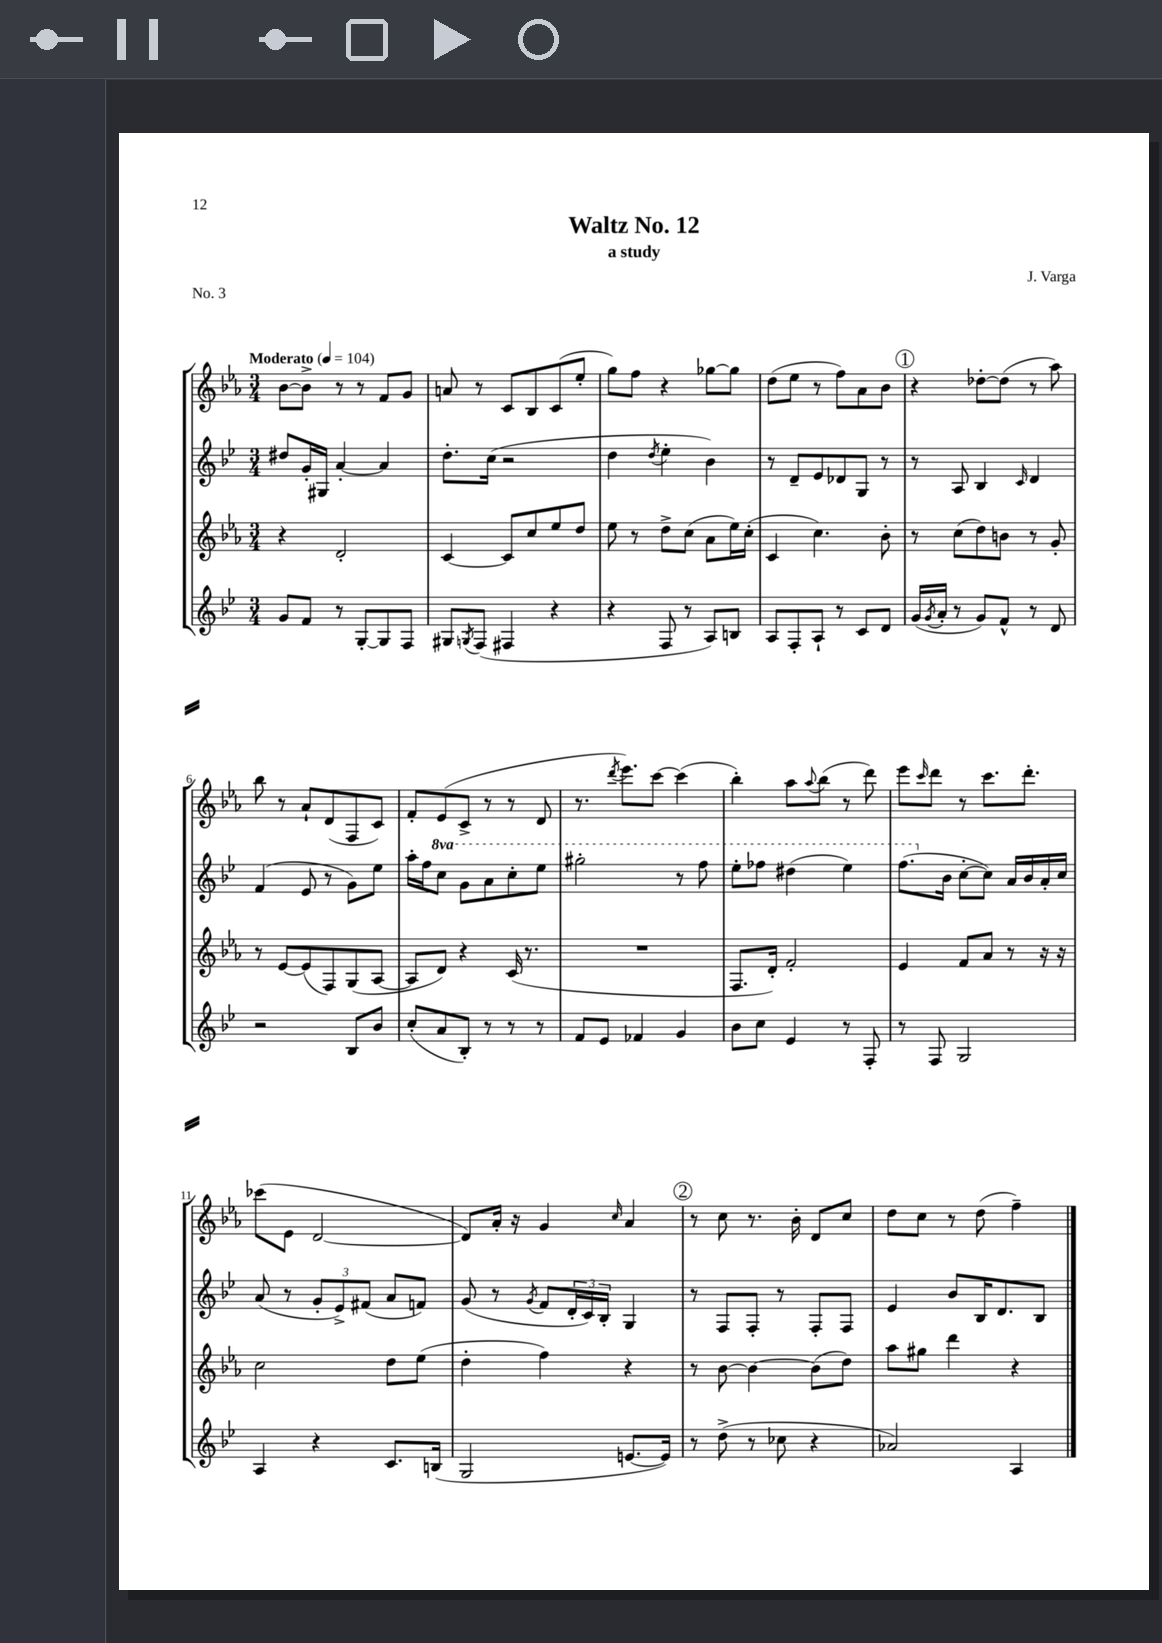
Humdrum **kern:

**kern	**kern	**kern	**kern
*staff4	*staff3	*staff2	*staff1
*clefG2	*clefG2	*clefG2	*clefG2
*k[b-e-]	*k[b-e-a-]	*k[b-e-]	*k[b-e-a-]
*M3/4	*M3/4	*M3/4	*M3/4
*MM104	*MM104	*MM104	*MM104
8g	4r	8dd#	[8b-
8f	.	16g'	8b-^]
.	.	16G#	.
8r	2d'	[4a'	8r
[8G'	.	.	8r
8G]	.	4a]	8f
8F	.	.	8g
=	=	=	=
8G#	[4c	8.dd'	8a
8qG	.	.	.
(8F	.	.	8r
.	.	(16cc	.
4F#	8c]	2r	8c
.	8cc	.	8B-
4r	8ee-	.	(8c
.	8dd	.	8ee-'
=	=	=	=
4r	8ee-	4dd	8gg)
.	8r	.	8ff
.	.	8qdd	.
8F	8dd^	4ee-'	4r
8r	(8cc	.	.
8A)	8a-	4b-)	[8gg-
8B	16ee-)	.	8gg-]
.	(16cc'	.	.
=	=	=	=
8A	4c	8r	(8dd
8F'	.	8d~	8ee-
8A`	4.cc)	8e-	8r
8r	.	8d-	8ff)
8c	.	8G	8a-
8d	8b-'	8r	8b-
=	=	=	=
(16g	8r	8r	4r
8qg	.	.	.
16a'	.	.	.
8r	(8cc	8A	.
8g)	8dd)	4B-	[8dd-'
8f^^	8b	.	(8dd-]
.	.	16qqc	.
8r	8r	4d	8r
8d	8g'	.	8aa-)
=	=	=	=
2r	8r	(4f	8bb-
.	[8e-	.	8r
.	(8e-]	8e-	8a-`
.	8F)	8r	(8d
8B-	(8G	8g)	8F
8b-	[8A-	8ee-	8c)
=	=	=	=
(8cc'	8A-]	16aa'	8f'
.	.	16ff	.
8a	8d)	8ccc	(8e-
8B-')	4r	8gg	8c^
8r	.	8aa	8r
8r	(16c	8ccc'	8r
.	8.r	.	.
8r	.	8eee-	8d
=	=	=	=
8f	2.r	2ggg#'	8.r
8e-	.	.	.
.	.	.	8qddd
.	.	.	8.eee-)
4f-	.	.	.
.	.	.	[8ccc
4g	.	8r	(4ccc]
.	.	8fff	.
=	=	=	=
8b-	8.F	8eee-'	4bb-')
8cc	.	8fff-	.
.	16d')	.	.
4e-	2f'	(4ddd#	8aa-
.	.	.	8qqaa-
.	.	.	(8bb-
8r	.	4eee-)	8r
8F'	.	.	8ddd)
=	=	=	=
8r	4e-	(8.fff	8eee-
.	.	.	16qqccc
8F	.	.	8ddd
.	.	16b-	.
2G	8f	[8cc'	8r
.	8a-	8cc])	8.ccc
.	8r	16a	.
.	.	16b-	8.ddd'
.	16r	16a'	.
.	16r	16cc	.
=	=	=	=
4A	2cc	(8a	(8ccc-
.	.	8r	8e-
4r	.	12g'	[2d
.	.	12e-^)	.
.	.	(12f#	.
8.c	8dd	8a	.
.	(8ee-	8f)	.
(16B	.	.	.
=	=	=	=
2G	4dd'	(8g	8d])
.	.	8r	16a-'
.	.	.	16r
.	.	8qg	.
.	4ff)	8f	4g
.	.	24d'	.
.	.	24c)	.
.	.	24B-'	.
.	.	.	16qqcc
[8.e	4r	4G	4a-
16e])	.	.	.
=	=	=	=
8r	8r	8r	8r
(8dd^	[8b-	8F	8cc
8r	4b-_	8F'	8.r
8cc-	.	8r	.
.	.	.	16b-'
4r	(8b-]	8F'	8d
.	8dd)	8F	8cc
=	=	=	=
2a-)	8aa-	4e-	8dd
.	8gg#	.	8cc
.	4ddd	8b-	8r
.	.	16B-	(8dd
.	.	8.d	.
4A	4r	.	4ff~)
.	.	8B-	.
==	==	==	==
*-	*-	*-	*-
